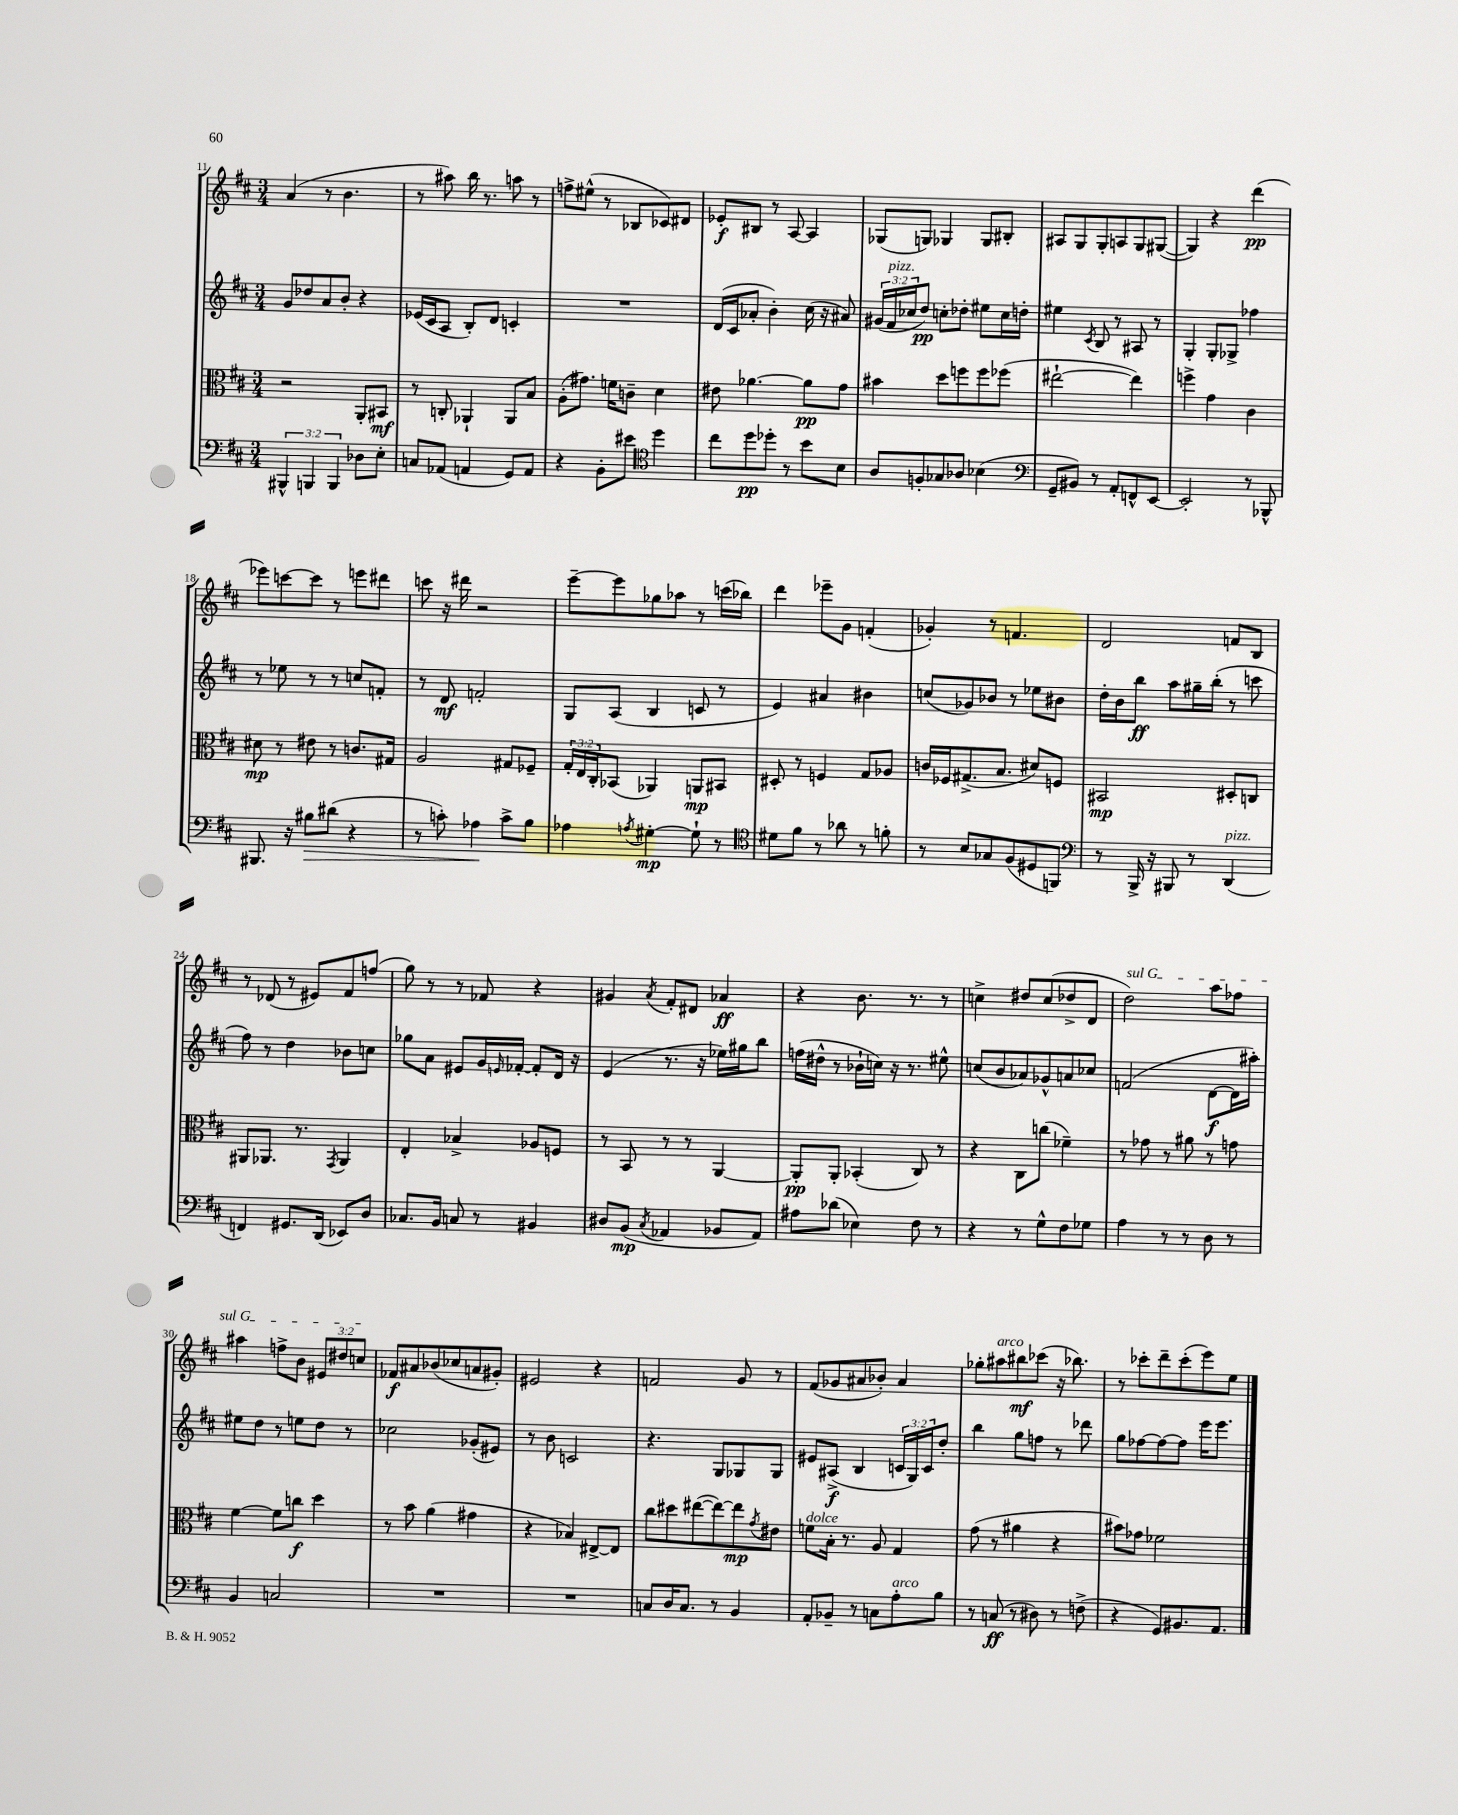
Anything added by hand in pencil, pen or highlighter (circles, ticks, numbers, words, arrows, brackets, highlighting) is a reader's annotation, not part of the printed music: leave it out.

**kern	**kern	**kern	**kern
*staff4	*staff3	*staff2	*staff1
*clefF4	*clefC3	*clefG2	*clefG2
*k[f#c#]	*k[f#c#]	*k[f#c#]	*k[f#c#]
*M3/4	*M3/4	*M3/4	*M3/4
6BBB#^^	2r	8g	(4a
.	.	8dd-	.
6BBB	.	.	.
.	.	8a	8r
6BBB	.	.	.
.	.	8b'	4.b
8D-	8AA'	4r	.
8E'	8BB#	.	.
=	=	=	=
8C	8r	(16e-	8r
.	.	16c#	.
(8AA-	8C'	8A	8aa#)
4AA	4AA-`	8B')	16bb
.	.	.	8.r
.	.	8d	.
8GG)	8AA-	4c'	8aa
8AA	8B	.	8r
=	=	=	=
4r	(8A'	2.r	8ff^
.	8.g#)	.	(8ee#^^
8BB'	.	.	8r
.	16f	.	.
8e#	8c~	.	8B-
*clefC4	*	*	*
4dd	4d	.	8c-)
.	.	.	8d#
=	=	=	=
8cc#	8e#	(16d	8e-'
.	.	16c#	.
8dd	[4.a-	8a-'	8B#
8dd-'	.	4b')	8r
8r	.	.	[8A
8b	8a-]	(16cc#	4A]
.	.	16r	.
8B	8g	8a#)	.
=	=	=	=
8A	4b#	(24g#	(8G-
.	.	24f#	.
.	.	24cc-	.
8F'	.	8dd)	8G)
8G-	8dd	8cc'	4G-
8A-	8ff	8dd-'	.
(4B-	8ff	8ee#	8G-
.	(8ff-	16cc	8B#'
.	.	16dd'	.
=	=	=	=
*clefF4	*	*	*
8GG~	[2ee#`	4ee#	8A#
8BB#)	.	.	8G
.	.	8qc#	.
8r	.	8B	8G'
8AA'	.	8r	8A
8FF^^	4ee#])	8A#	8G
[8EE	.	8r	([8G#
=	=	=	=
2EE']	4ff^	4G'	4G#])
.	4g	8G'	4r
.	.	8G-^	.
8r	4c#	4ff-	(4ddd
8BBB-^^	.	.	.
=	=	=	=
8.BBB#	8d#	8r	8eee-)
.	8r	8ee-	[8ccc
16r	.	.	.
8B#	8e#	8r	8ccc]
(8d#	8r	8r	8r
4r	8.c	8cc	8eee
.	.	8f'	8ddd#
.	16G#	.	.
=	=	=	=
8r	2A	8r	8ccc
8c')	.	8d	16r
.	.	.	16ddd#
4A-	.	2f'	2r
8c^	8G#	.	.
8B	8F-~	.	.
=	=	=	=
4A-	24G'	8G	[8eee~
.	24E	.	.
.	24C#'	.	.
.	(8BB-	(8A	8eee]
8qA	.	.	.
[4G#'	4AA-)	4B	8gg-
.	.	.	8aa-
8G#`]	8AA	8c	8r
8r	8BB#	8r	(16ccc
.	.	.	16bb-)
=	=	=	=
*clefC4	*	*	*
8d#	8D#'	4e)	4ddd
8f#	8r	.	.
8r	4F	4a#	8eee-~
8a-	.	.	8g
8r	8G	4b#	(4f'
8f'	8A-	.	.
=	=	=	=
8r	16c	(8cc	4g-')
.	16F-	.	.
8B	(8.G#^	8g-)	.
8G-	.	8b-	8r
.	8.B	.	.
(8F#	.	8r	4.f
8D#	8d#)	8ee-	.
8FF)	8F	8b#	.
=	=	=	=
*clefF4	*	*	*
8r	2BB#	16dd'	2d
.	.	16b	.
16BBB^	.	8bb	.
16r	.	.	.
8BBB#	.	8aa	.
8r	.	16gg#~	.
.	.	(16bb'	.
(4DD	8D#'	8r	8f
.	8C	8ccc	8B
=	=	=	=
4FF)	8AA#	8ff#)	8r
.	8.AA-	8r	(8d-
8.GG#	.	4dd	8r
.	8.r	.	.
.	.	.	8e#)
(16DD	.	.	.
.	8qGG	.	.
8EE-)	4AA-	8b-	8f#
8D	.	8cc	(8ff
=	=	=	=
8.C-	4E'	8gg-	8gg)
.	.	8a	8r
16BB	.	.	.
8C	4B-^	8e#	8r
8r	.	16g	8f-
.	.	16qqe	.
.	.	[16f-'	.
4BB#	8A-	8f-']	4r
.	8F	16d	.
.	.	16r	.
=	=	=	=
8D#	8r	(4e	4g#
(8BB	8BB	.	.
8qC#	.	.	8qa
4AA-	8r	8.r	8f#'
.	8r	.	8d#
.	.	16r	.
8BB-	[4AA	16ee-)	4a-
.	.	16gg#	.
8AA-)	.	8bb	.
=	=	=	=
8A#	8AA']	(16ff	4r
.	.	16dd#^^	.
(8d-	8AA'	8r	.
4E-)	(4BB-'	16b-`	8.b
.	.	16cc)	.
.	.	16r	.
.	.	8.r	8.r
8F#	8C#)	.	.
8r	8r	8ee#^^	8r
=	=	=	=
4r	4r	(8cc	4cc^
.	.	8b	.
8r	8C#	8a-)	8dd#
8G^^	(8cc	8g-^^	(8cc
8F#	4f-~)	8a	8dd-^
8G-	.	8cc-	8d
=	=	=	=
4A	8r	(2f	2dd)
.	8g-	.	.
8r	8r	.	.
8r	8a#	.	.
8D	8r	[8d	8aa
8r	8g	16d]	8ff-
.	.	16aa#')	.
=	=	=	=
4BB	[4f#	8ee#	4aa#
.	.	8dd	.
2C	8f#]	8r	8ff^
.	8cc	8ee	8b
.	4dd	8dd	12e#
.	.	.	12dd#
.	.	8r	.
.	.	.	12cc
=	=	=	=
2.r	8r	2cc-	8f-
.	8b	.	8a#
.	(4a	.	(8b-
.	.	.	8cc-
.	4g#	(8g-'	8a
.	.	8e#)	8g#')
=	=	=	=
2.r	4r	8r	2e#
.	.	8b	.
.	4B-)	2c	.
.	[8E#^	.	4r
.	8E#]	.	.
=	=	=	=
8C	8cc#	4.r	2f
16D	8dd#	.	.
8.C	.	.	.
.	([8ee#	.	.
8r	8ee#_)	8G	.
4BB	8ee#]	8G-	8g
.	8qg	.	.
.	8e#	8G-	8r
=	=	=	=
8AA'	8f	8e#	(8f#
8BB-~	16B'	(8A#^	8g-
.	8.r	.	.
8r	.	4B	8a#
8C	8A	.	8b-')
8A'	4G	24c	4a#
.	.	24G)	.
.	.	24c	.
8B	.	8dd'	.
=	=	=	=
8r	(8g	4bb	8gg-'
(8C	8r	.	8aa#
8r	4a#	8gg	8bb#
8D#)	.	8ff	(8ccc-
8r	4r	8r	16r
.	.	.	8.bb-)
(8F^	.	8ddd-	.
=	=	=	=
4r	8b#)	8gg	8r
.	8g-	[8ff-	8ccc-'
8GG)	2f-	8ff-_	8ddd~
8.BB#	.	8ff-]	(8ccc-'
.	.	16eee	8eee)
8.AA	.	8.eee	.
.	.	.	8ee
==	==	==	==
*-	*-	*-	*-
